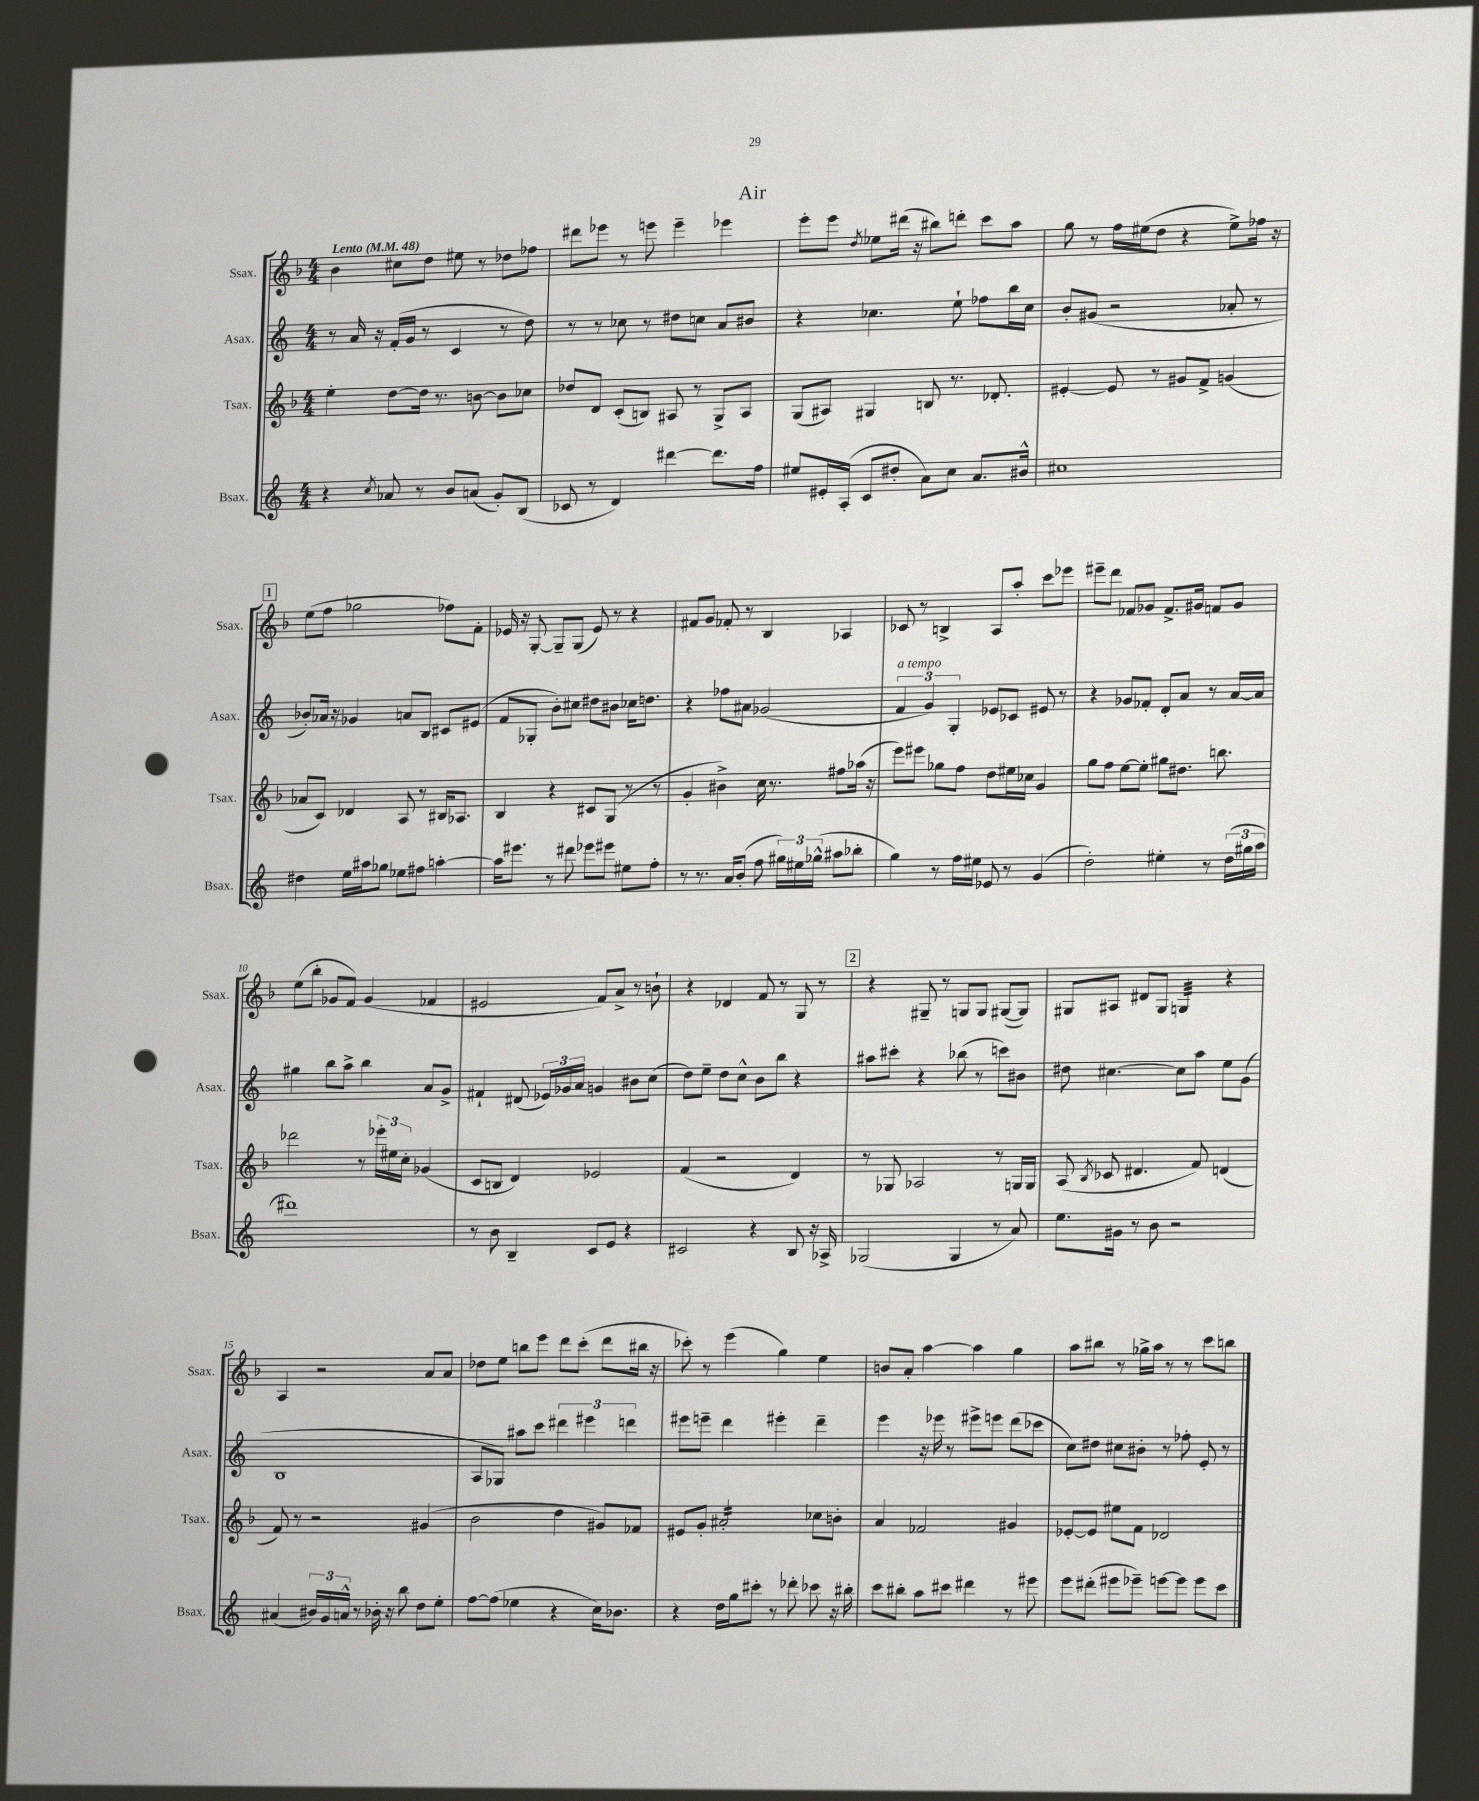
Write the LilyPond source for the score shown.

\header { title = "Air" }
<<
\new StaffGroup <<
\new Staff = "s0" \with { instrumentName = "Ssax." shortInstrumentName = "Ssax." } {
    \clef treble \key f \major \numericTimeSignature \time 4/4 \tempo "Lento" 4 = 48
    \autoBeamOff bes'4 cis''8[ d''8] eis''8 r8 des''8[ fes''8] |
    dis'''8[ ees'''8] r8 e'''8 e'''4-- ees'''4 |
    e'''8[-. e'''8] \acciaccatura { d''8 } ees''8[ dis'''16]( r16 bis''8[) d'''8]-. c'''8[ a''8] |
    g''8 r8 f''16[ eis''16( d''8] r4 eis''8[->) fes''16] r16 |
    \mark \markup { \box "1" } e''8[( f''8] ges''2 fes''8[) f'8]-. |
    ees'16 r16 g8~-. g8[-- g8]( ees'8) r8 r4 |
    fis'8[ g'8] fes'8-. r8 bes4 aes4 |
    ces'8 r8 b4-> a8[ a''8]-. c'''8[ ees'''8] |
    eis'''8[-- d'''8] fes'8[ ges'8] fes'8.[-> gis'16] f'8[ gis'8] |
    e''8[( bes''8]-. ges'8[ f'8]) ges'4( fes'4 |
    eis'2 f'8[) a'8]-> r8 b'8-! |
    r4 des'4 f'8 r8 g8 r8 |
    \mark \markup { \box "2" } r4 gis8-- r8 g8[ g8] gis8[~( gis8]) |
    gis8[ ais8] dis'8[ gis8] g4:32 r4 |
    a4 r2 a'8[ a'8] |
    des''8[ e''8] b''8[ e'''8] d'''8[ c'''8]-.( d'''8[ bis''16] r16 |
    ces'''8-.) r8 e'''4( g''4) e''4 |
    b'8[ a'8]-. a''4~ a''4 g''4 |
    a''8[ bis''8] r8 ges''16[-> a''16] r8 r8 c'''8[ b''8] \bar "|." |
}
\new Staff = "s1" \with { instrumentName = "Asax." shortInstrumentName = "Asax." } {
    \clef treble \key c \major \numericTimeSignature \time 4/4
    \autoBeamOff r8 a'16 r16 f'16[-.( g'16] r8 c'4 r8 d''8) |
    r8 r8 ces''8 r8 dis''8[ c''8] a'8[ bis'8] |
    r4 ces''4. e''8-! fes''8[ b''16 ces''16] |
    b'8[-. gis'8]( r2 aes'8-. r8 |
    \mark \markup { \box "1" } bes'8[-.) aes'16] r16 ges'4 a'8[ b8] cis'8[ eis'8]( |
    f'8[ ges8]-. b'8[-.) cis''8] dis''8[ bis'8] ces''16[ d''8.] |
    r4 fes''8[ ais'8] ges'2( |
    \tuplet 3/2 { f'4^\markup { \italic "a tempo" } g'4) g4-. } ees'8[ ces'8] eis'8 r8 |
    r4 ges'8[ fes'8]-. d'8[-. a'8] r8 a'16[~ a'16] |
    gis''4 b''8[ a''8]-> b''4 a'8[ g'8]-> |
    fis'4-! dis'8( \tuplet 3/2 { ees'16[) ges'16 a'16] } g'4 bis'8[ c''8]( |
    d''8[) e''8]-- d''8[ c''8]-^ b'8[ b''8] r4 |
    \mark \markup { \box "2" } ais''8[ cis'''8]-. r4 bes''8( r8 c'''8[) bis'8] |
    dis''8 cis''4.~ cis''8[ a''8] e''8[ g'8]( |
    b1 |
    a8[ ges8]) ais''8[ c'''8] \tuplet 3/2 { dis'''4 eis'''4 d'''4 } |
    eis'''8[ e'''8]-- d'''4 eis'''4-. d'''4-- |
    e'''4 r16 ees'''16 r8 eis'''8[-> e'''8] d'''8[( ces'''8] |
    c''8[) dis''8] cis''8[ bis'8]-. r8 fes''8-. e'8-. r8 \bar "|." |
}
\new Staff = "s2" \with { instrumentName = "Tsax." shortInstrumentName = "Tsax." } {
    \clef treble \key f \major \numericTimeSignature \time 4/4
    \autoBeamOff e''4-. d''8[~ d''16] r8. b'8~ b'8[ ces''8] |
    des''8[ d'8] c'8[-.( b8]) ais8 r8 g8[-> ais8] |
    g8[( ais8]) gis4 b8 r8. des'8.-. |
    eis'4~-. eis'8 r8 gis'8[ f'8]-> g'4( |
    \mark \markup { \box "1" } aes'8[ c'8]) des'4 a8 r8 bis16[ aes8.] |
    bes4 r4 cis'8[ g8]( r8 r8 |
    g'4-. bis'4->) c''16 r8. fis''8[ aes''16]( r16 |
    e'''8[) eis'''8] ges''8[ f''8] d''8[ eis''16 ces''16] g'4 |
    g''8[ f''8] e''8[~ e''8]-. gis''8[ dis''8.] b''8. |
    des'''2 r8 \tuplet 3/2 { ees'''16[-. eis''16 c''16]-. } ges'4( |
    c'8[ b8] d'4) ees'2 |
    f'4( r2 d'4) |
    \mark \markup { \box "2" } r8 ges8 aes2 r8 g16[ g16] |
    a8( \acciaccatura { bes8 } ces'8 dis'4. f'8) d'4( |
    f'8) r8 r2 gis'4( |
    bes'2 d''4 gis'8[) fes'8] |
    eis'8[ g'8]-. ais'2:16-. ces''8[ b'8]-. |
    a'4 fes'2 gis'4 |
    ees'8[~-. ees'8] eis''8[ f'8] des'2 \bar "|." |
}
\new Staff = "s3" \with { instrumentName = "Bsax." shortInstrumentName = "Bsax." } {
    \clef treble \key c \major \numericTimeSignature \time 4/4
    \autoBeamOff r4 \acciaccatura { c''8 } aes'8 r8 b'8[ a'8]( g'8[-.) b8]( |
    ces'8 r8 d'4) dis'''4~ dis'''8.[ f''16] |
    eis''8[ eis'16-. a16]-.( c'8[ dis''8]-. a'8[) c''8] a'8.[ bis'16]-^ |
    cis''1 |
    \mark \markup { \box "1" } dis''4 e''16[ ais''16 ges''8] ees''8[ fis''8] a''4~-. |
    a''16[ eis'''8.] r8 dis'''8 ees'''8[ eis'''8] eis''8[ f''8]-. |
    r8 r8. a'16[ b'8]-.( f''8 \tuplet 3/2 { gis''16[) eis''16 ges''16]-^( } ais''8[ bes''8]-. |
    g''4) r8 f''16[ eis''16] ees'8 r8 g'4( |
    d''2-.) eis''4-. r8 \tuplet 3/2 { d''16[( gis''16 a''16] } |
    dis'''1) |
    r8 b'8 b4-- c'8[ e'8] r4 |
    cis'2 r4 b8 r16 aes16-> |
    \mark \markup { \box "2" } ges2( ges4 r8 a'8) |
    e''8.[ gis'16] r8 b'8 r2 |
    ais'4( \tuplet 3/2 { bis'16[) g'16 a'16]-^ } r8 bes'16-. r16 b''8 d''8[ e''8]-. |
    f''8[~ f''8]( ees''4 r4 c''16[) bes'8.] |
    r4 d''16[ g''16 cis'''8]-. r8 des'''8-. ces'''8 r16 bis''16-. |
    c'''8[ bis''8]-. a''8[ cis'''8] dis'''4 r8 eis'''8 |
    e'''8[ dis'''8]-.( eis'''8[ ees'''8]--) e'''8[~ e'''8] e'''8[ c'''8] \bar "|." |
}
>>
>>
